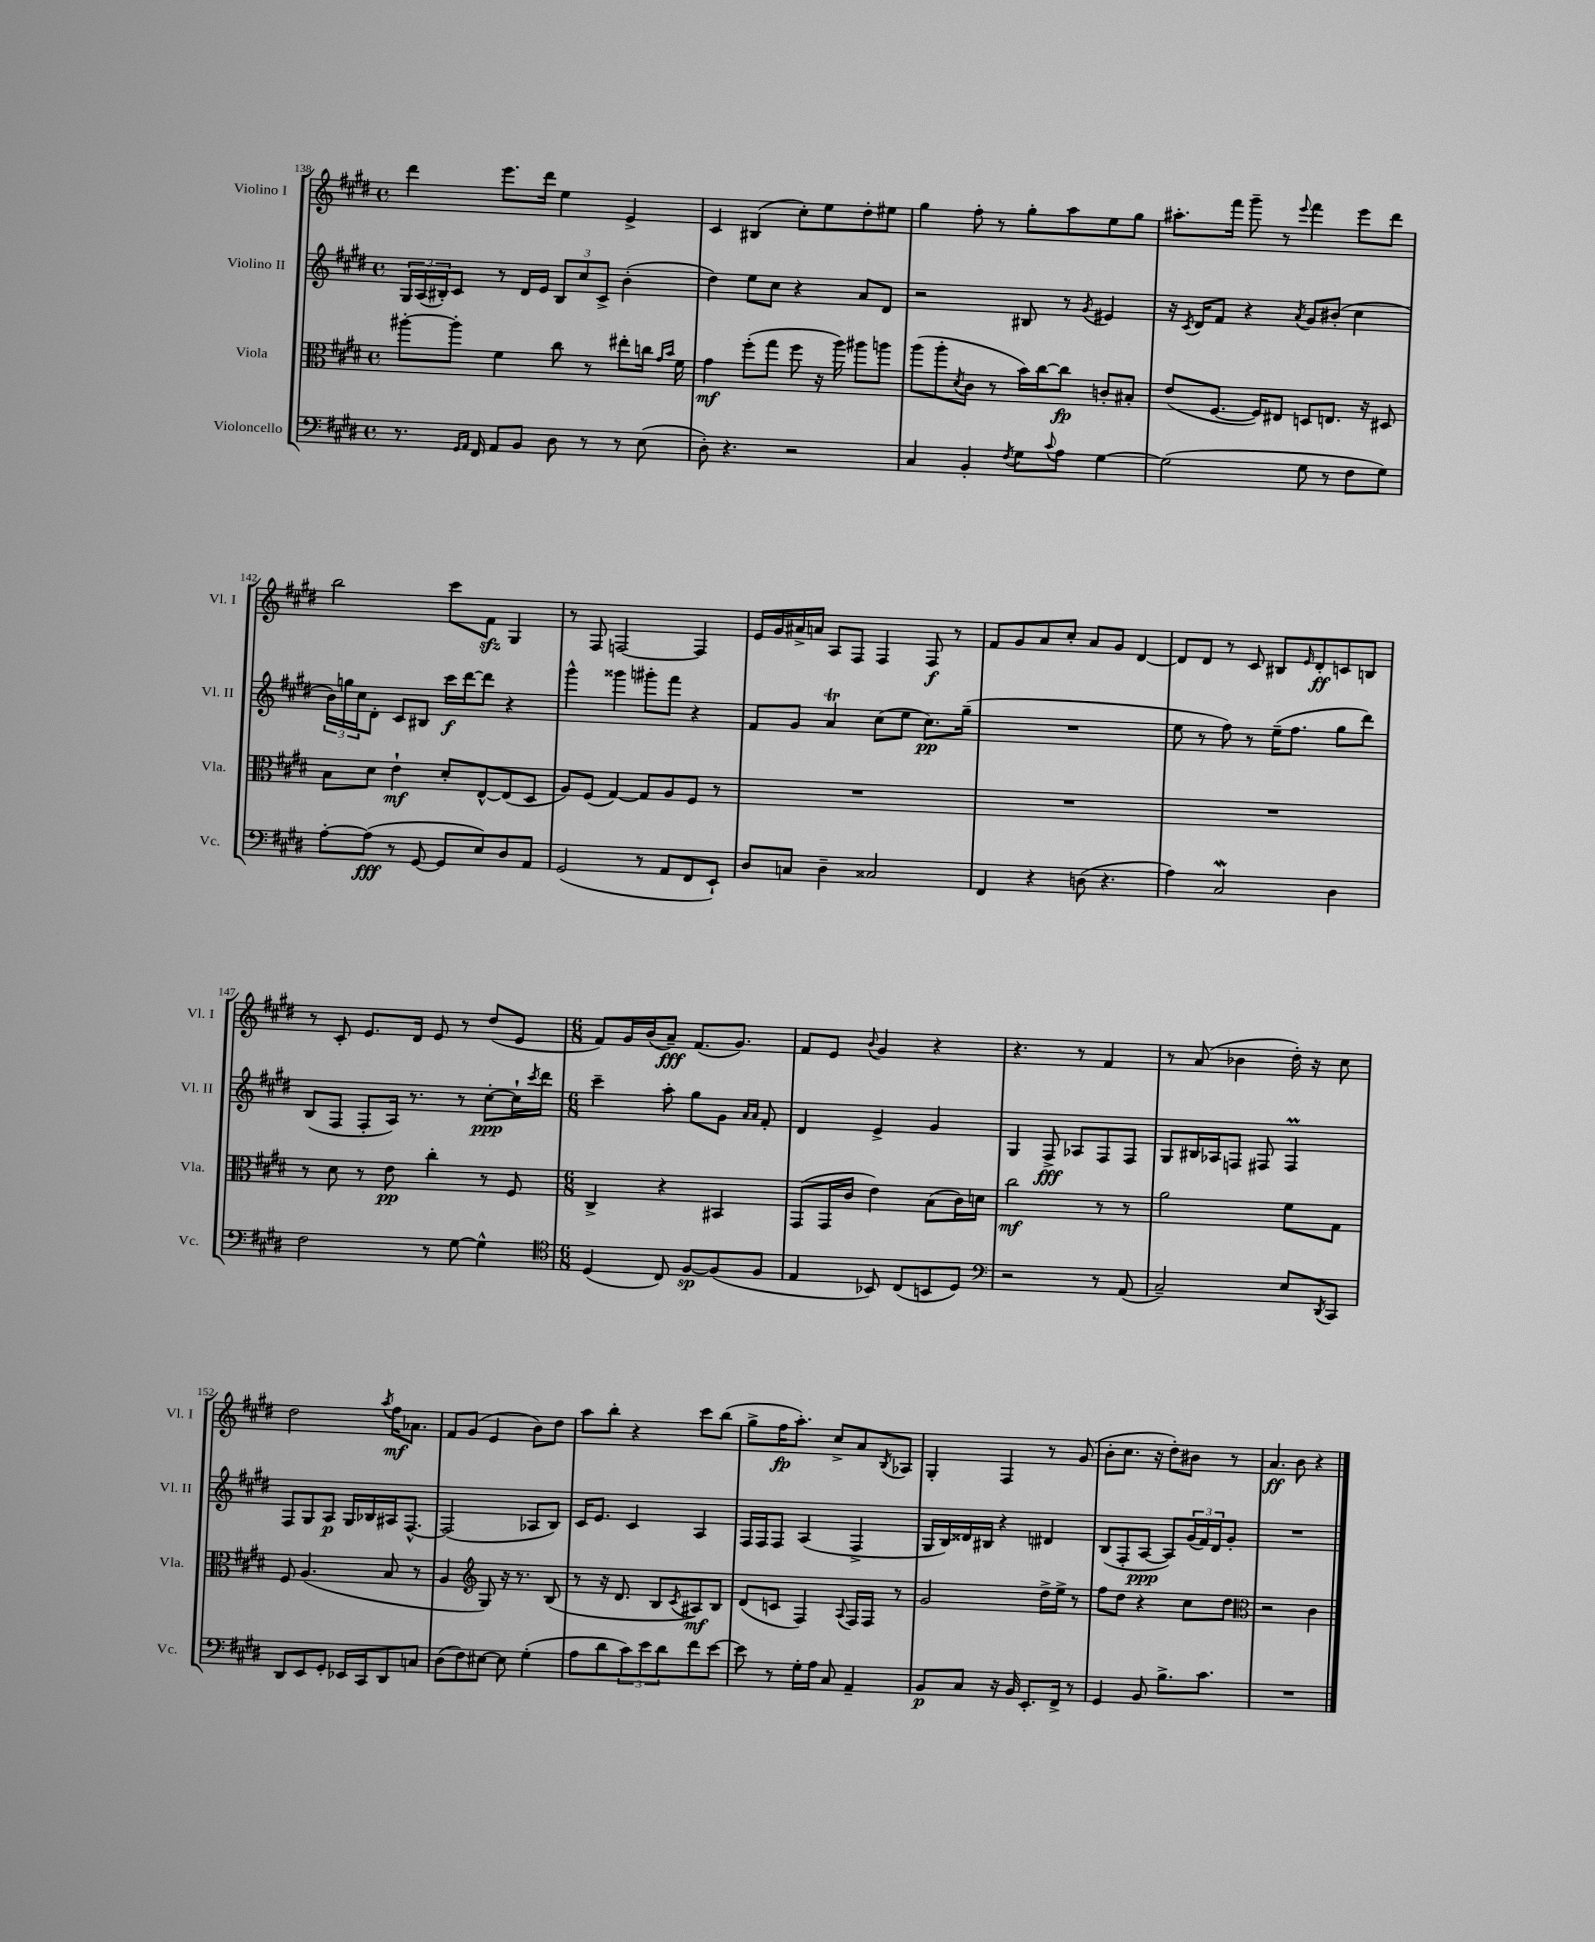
<<
\new StaffGroup <<
\new Staff = "s0" \with { instrumentName = "Violino I" shortInstrumentName = "Vl. I" } {
    \clef treble \key e \major \defaultTimeSignature \time 4/4
    dis'''4 e'''8. dis'''16 e''4 e'4-> |
    cis'4 bis4( cis''8-.) e''8 dis''8-. eis''8 |
    gis''4 fis''8-. r8 gis''8-. a''8 e''8 gis''8 |
    ais''8.-. fis'''16 gis'''8-- r8 \appoggiatura { e'''8 } fis'''4 e'''8 dis'''8 |
    b''2 cis'''8 fis'8\sfz gis4 |
    r8 fis8 f2~ f4 |
    e'16 gis'16 ais'16-> a'16 a8 fis8 fis4 fis8\f r8 |
    fis'8 gis'8 a'8 cis''8-. a'8 gis'8 dis'4~ |
    dis'8 dis'8 r8 cis'8 bis8 \grace { e'16 } dis'8-.\ff c'8 b8 |
    r8 cis'8-. e'8. dis'16 e'8 r8 dis''8( e'8 |
    \numericTimeSignature \time 6/8 fis'8) gis'16 b'16( a'8--\fff) fis'8.( gis'8.) |
    fis'8 e'8 \appoggiatura { b'8 } gis'4 r4 |
    r4. r8 fis'4 |
    r8 a'8( bes'4 dis''16-.) r16 cis''8 |
    dis''2 \acciaccatura { a''8 } fis''16\mf aes'8. |
    fis'8 gis'8( e'4 b'8) dis''8 |
    a''8 b''8-. r4 cis'''8 b''8( |
    gis''8-> fis''16\fp a''8.-.) cis''8-> a'8 \acciaccatura { b8 } aes8 |
    gis4-. fis4 r8 gis'8( |
    b'8-. cis''8. r16 dis''8-.) bis'8 r8 |
    a'4.\ff b'8 r4 \bar "|." |
}
\new Staff = "s1" \with { instrumentName = "Violino II" shortInstrumentName = "Vl. II" } {
    \clef treble \key e \major \defaultTimeSignature \time 4/4
    \tuplet 3/2 { gis16 a16( bis16-.) } cis'8 r8 dis'16 e'16 \tuplet 3/2 { bis8 cis''8 cis'8-> } b'4-.( |
    dis''4) e''8 cis''8 r4 a'8 dis'8 |
    r2 bis8 r8 \acciaccatura { gis'8 } eis'4 |
    r16 \acciaccatura { cis'8 } dis'16 fis'8 r4 \acciaccatura { a'8 } gis'8 bis'8-.( cis''4 |
    \tuplet 3/2 { b'16) g''16 cis''16 } dis'8-. cis'8 bis8 cis'''16\f dis'''16~ dis'''8 r4 |
    gis'''4-^ gisis'''4 gis'''8-. fis'''8 r4 |
    fis'8 gis'8 a'4\trill cis''8( e''8 cis''8.\pp) gis''16--( |
    R1 |
    e''8 r8 fis''8) r8 e''16--( fis''8. gis''8 dis'''8) |
    b8( fis8 fis8-. a16) r8. r8 cis''8~-.\ppp cis''16-! \acciaccatura { cis'''8 } dis'''16 |
    \numericTimeSignature \time 6/8 cis'''4-- a''8-. gis''8 gis'8 \grace { a'16 a'16 } fis'8-. |
    dis'4 e'4-> gis'4 |
    gis4 fis8->\fff aes8 fis8 fis8 |
    gis8 bis16 aes16 f8 fis8 fis4\prall |
    fis8 gis8 a8\p gis16 bes16 ais16 fis8.~-^ |
    fis2( aes8 b8) |
    cis'16 e'8. cis'4 a4 |
    fis16 fis16 fis8 a4( fis4-> |
    gis16 b16) disis'16 bis16 r4 dis'4 |
    b8( fis8-. a8~\ppp a8) \tuplet 3/2 { gis'16( fis'16) dis'16 } gis'8-. |
    R2. \bar "|." |
}
\new Staff = "s2" \with { instrumentName = "Viola" shortInstrumentName = "Vla." } {
    \clef alto \key e \major \defaultTimeSignature \time 4/4
    ais''8~-. ais''8-. fis'4 cis''8 r8 eis''8-. c''16 \grace { gis'16 b'16 } fis'16 |
    gis'4\mf fis''8-.( gis''8 fis''8 r16 a''16) ais''8 a''8 |
    a''8( a''8-. \acciaccatura { dis'8 } cis'8 r8 b'16) cis''16~ cis''8\fp c'8-. bis8-. |
    e'8( fis8.~ fis16) eis8 d8 e8. r16 dis8 |
    b8 dis'8 e'4-!\mf dis'8-. e8~-^ e8( dis8 |
    a8) fis8( gis4~) gis8 a8 fis8 r8 |
    R1 |
    R1 |
    R1 |
    r8 dis'8 r8 e'8\pp cis''4-. r8 fis8 |
    \numericTimeSignature \time 6/8 cis4-> r4 bis,4 |
    gis,8( gis,16 cis'16 e'4) b8( cis'16) d'16 |
    cis''2\mf r8 r8 |
    a'2 fis'8 gis8 |
    fis8 a4.( b8 r8 |
    a4 \clef treble gis8) r16 r8. b8( |
    r8 r16 dis'8. b8 \acciaccatura { cis'8 } ais8\mf) b8 |
    dis'8( c'8 fis4) \appoggiatura { a8 } fis16 fis16 r8 |
    gis'2 dis''16-> e''16-> r8 |
    fis''8 dis''8 r4 cis''8 dis''8 |
    \clef alto r2 cis'4 \bar "|." |
}
\new Staff = "s3" \with { instrumentName = "Violoncello" shortInstrumentName = "Vc." } {
    \clef bass \key e \major \defaultTimeSignature \time 4/4
    r8. \grace { gis,16 a,16 } fis,16 a,8 b,8 dis8 r8 r8 e8( |
    dis8-.) r4. r2 |
    cis4 b,4-. \acciaccatura { fis8 } gis8 \appoggiatura { cis'8 } a8 gis4~ |
    gis2( gis8 r8 fis8 gis8) |
    a8~-. a8\fff( r8 gis,8~ gis,8 e8) dis8 a,8 |
    gis,2( r8 a,8 fis,8 e,8-!) |
    dis8 c8 dis4-- cisis2 |
    fis,4 r4 d8( r4. |
    a4) cis2\mordent dis4 |
    fis2 r8 gis8~ gis4-^ |
    \numericTimeSignature \time 6/8 \clef tenor dis4( cis8) fis8~\sp fis8( fis8 |
    e4 bes,8) cis8( b,8 dis8) |
    \clef bass r2 r8 a,8( |
    cis2--) e8 \acciaccatura { dis,8 } cis,8 |
    dis,8 e,8 gis,8-. ees,16 cis,16 dis,8 c8 |
    dis8( fis8) eis8~ eis8 gis4-.( |
    a8 dis'8 \tuplet 3/2 { cis'8) e'8 dis'8 } fis'8 e'8~ |
    e'8 r8 gis16-. a16 cis8 a,4-- |
    b,8\p cis8 r16 b,16 e,8.-. fis,16-> r8 |
    gis,4 b,8 b8.-> cis'8. |
    R2. \bar "|." |
}
>>
>>
\layout { \context { \Score currentBarNumber = #138 } }
